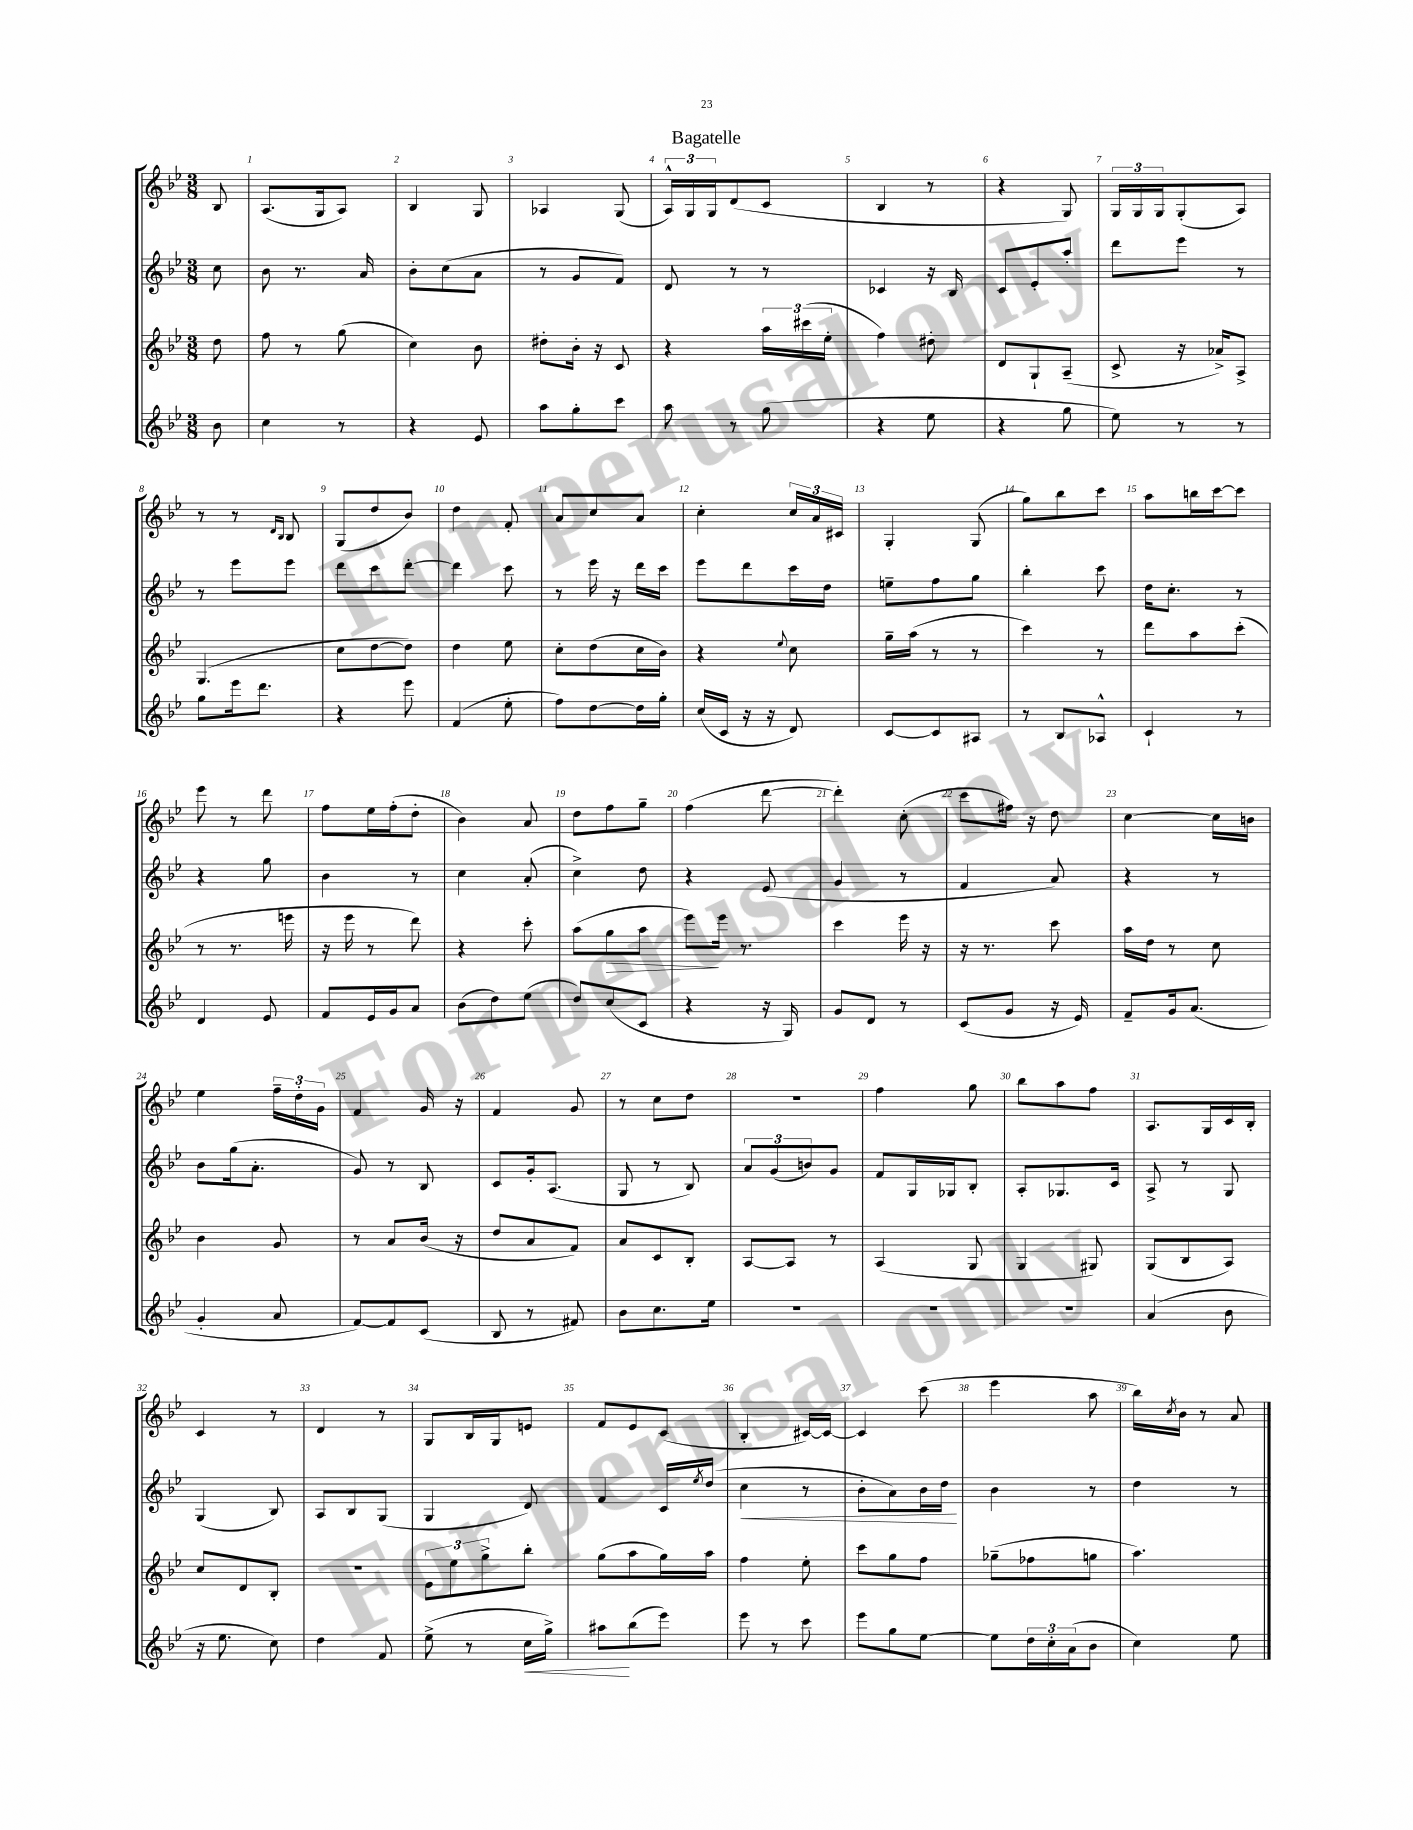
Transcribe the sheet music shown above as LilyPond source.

\header { title = "Bagatelle" }
<<
\new StaffGroup <<
\new Staff = "s0" {
    \clef treble \key bes \major \numericTimeSignature \time 3/8 \partial 8
    bes8 |
    a8.( g16 a8) |
    bes4 g8 |
    aes4 g8( |
    \tuplet 3/2 { a16-^) g16 g16 } d'8( c'8 |
    bes4 r8 |
    r4 g8) |
    \tuplet 3/2 { g16 g16 g16 } g8-.( a8) |
    r8 r8 \grace { d'16 bes16 } bes8 |
    g8( d''8 bes'8) |
    d''4 f'8-. |
    a'8 c''8 a'8 |
    c''4-. \tuplet 3/2 { c''16 a'16 cis'16 } |
    g4-. g8( |
    g''8) bes''8 c'''8 |
    a''8 b''16 c'''16~ c'''8 |
    ees'''8 r8 d'''8 |
    f''8 ees''16 f''16-.( d''8-. |
    bes'4) a'8 |
    d''8 f''8 g''8-- |
    f''4( d'''8~ |
    d'''4-.) c''8-.( |
    c'''8 fis''16) r16 d''8 |
    c''4~ c''16 b'16 |
    ees''4 \tuplet 3/2 { f''16-- d''16-. g'16 } |
    f'4 g'16 r16 |
    f'4 g'8 |
    r8 c''8 d''8 |
    R4. |
    f''4 g''8 |
    bes''8 a''8 f''8 |
    a8. g16 c'16 bes16-. |
    c'4 r8 |
    d'4 r8 |
    g8 bes16 g16 e'8 |
    f'8 ees'8 c'8( |
    bes4-. cis'16~) cis'16~ |
    cis'4 c'''8( |
    ees'''4 a''8 |
    bes''16) \acciaccatura { c''8 } bes'16 r8 a'8 \bar "|." |
}
\new Staff = "s1" {
    \clef treble \key bes \major \numericTimeSignature \time 3/8 \partial 8
    c''8 |
    bes'8 r8. a'16 |
    bes'8-. c''8( a'8 |
    r8 g'8 f'8) |
    d'8 r8 r8 |
    ces'4 r16 bes16 |
    c'8 ees'8-. a''8-. |
    d'''8 ees'''8 r8 |
    r8 ees'''8 ees'''8 |
    d'''8 c'''8 d'''8~-. |
    d'''4 c'''8 |
    r8 ees'''16 r16 d'''16 c'''16 |
    ees'''8 d'''8 c'''16 d''16 |
    e''8-- f''8 g''8 |
    bes''4-. c'''8 |
    d''16 c''8.-. r8 |
    r4 g''8 |
    bes'4 r8 |
    c''4 a'8-.( |
    c''4->) d''8 |
    r4 ees'8( |
    g'4 r8 |
    f'4 a'8) |
    r4 r8 |
    bes'8 g''16( a'8.-. |
    g'8) r8 bes8 |
    c'8 g'16-. a8.( |
    g8 r8 bes8) |
    \tuplet 3/2 { a'8 g'8( b'8) } g'8 |
    f'8 g16 ges16 bes8-. |
    a8-. ges8. c'16 |
    a8-> r8 g8 |
    g4( bes8) |
    a8 bes8 g8( |
    g4 d'8) |
    f'4 c'16 \acciaccatura { ees''8 } d''16( |
    c''4\< r8 |
    bes'8-. a'8) bes'16 d''16\! |
    bes'4 r8 |
    d''4 r8 \bar "|." |
}
\new Staff = "s2" {
    \clef treble \key bes \major \numericTimeSignature \time 3/8 \partial 8
    d''8 |
    f''8 r8 g''8( |
    c''4) bes'8 |
    dis''8-. bes'16-. r16 c'8 |
    r4 \tuplet 3/2 { a''16 cis'''16( ees''16-. } |
    f''4) dis''8-. |
    d'8 g8-! a8--( |
    c'8-> r16 aes'16->) a8-> |
    g4.( |
    c''8 d''8~ d''8) |
    d''4 ees''8 |
    c''8-. d''8( c''16 bes'16) |
    r4 \appoggiatura { ees''8 } c''8 |
    g''16-- a''16( r8 r8 |
    c'''4) r8 |
    d'''8 a''8 c'''8-.( |
    r8 r8. e'''16 |
    r16 ees'''16 r8 d'''8) |
    r4 c'''8-. |
    a''8( g''8\> a''8 |
    ees'''8\!) ees'''16 r8. |
    c'''4 ees'''16 r16 |
    r16 r8. c'''8 |
    a''16 d''16 r8 c''8 |
    bes'4 g'8 |
    r8 a'8 bes'16( r16 |
    d''8 a'8 f'8) |
    a'8 c'8 bes8-. |
    a8~ a8 r8 |
    a4( g8 |
    g4 gis8) |
    g8( bes8 a8) |
    c''8 d'8 bes8-. |
    R4. |
    \tuplet 3/2 { ees'8 ees''8 g''8-> } bes''8-. |
    g''8( a''8 g''16) a''16 |
    f''4 ees''8-. |
    c'''8 g''8 f''8 |
    ges''8--( fes''8 g''8 |
    a''4.) \bar "|." |
}
\new Staff = "s3" {
    \clef treble \key bes \major \numericTimeSignature \time 3/8 \partial 8
    bes'8 |
    c''4 r8 |
    r4 ees'8 |
    a''8 g''8-. c'''8 |
    a''8 r8 g''8( |
    r4 ees''8 |
    r4 g''8 |
    ees''8) r8 r8 |
    g''8 ees'''16 d'''8. |
    r4 ees'''8 |
    f'4( ees''8-. |
    f''8) d''8~ d''16 g''16-. |
    c''16( c'16 r16 r16 d'8) |
    c'8~ c'8 ais8 |
    r8 bes8 aes8-^ |
    c'4-! r8 |
    d'4 ees'8 |
    f'8 ees'16 g'16 a'8 |
    bes'8( d''8) ees''8( |
    d''8) c''8( c'8 |
    r4 r16 g16) |
    g'8 d'8 r8 |
    c'8( g'8 r16 ees'16) |
    f'8-- g'16 a'8.( |
    g'4-. a'8 |
    f'8~) f'8 c'8( |
    bes8 r8 fis'8) |
    bes'8 c''8. ees''16 |
    R4. |
    R4. |
    R4. |
    a'4( bes'8 |
    r16 ees''8. c''8) |
    d''4 f'8 |
    ees''8->( r8 c''16\< g''16->) |
    ais''8\! bes''8( ees'''8) |
    ees'''8 r8 c'''8 |
    ees'''8 g''8 ees''8~ |
    ees''8 \tuplet 3/2 { d''16 c''16-. a'16( } bes'8 |
    c''4) ees''8 \bar "|." |
}
>>
>>
\layout { \context { \Score \override BarNumber.break-visibility = ##(#f #t #t) barNumberVisibility = #all-bar-numbers-visible } }
